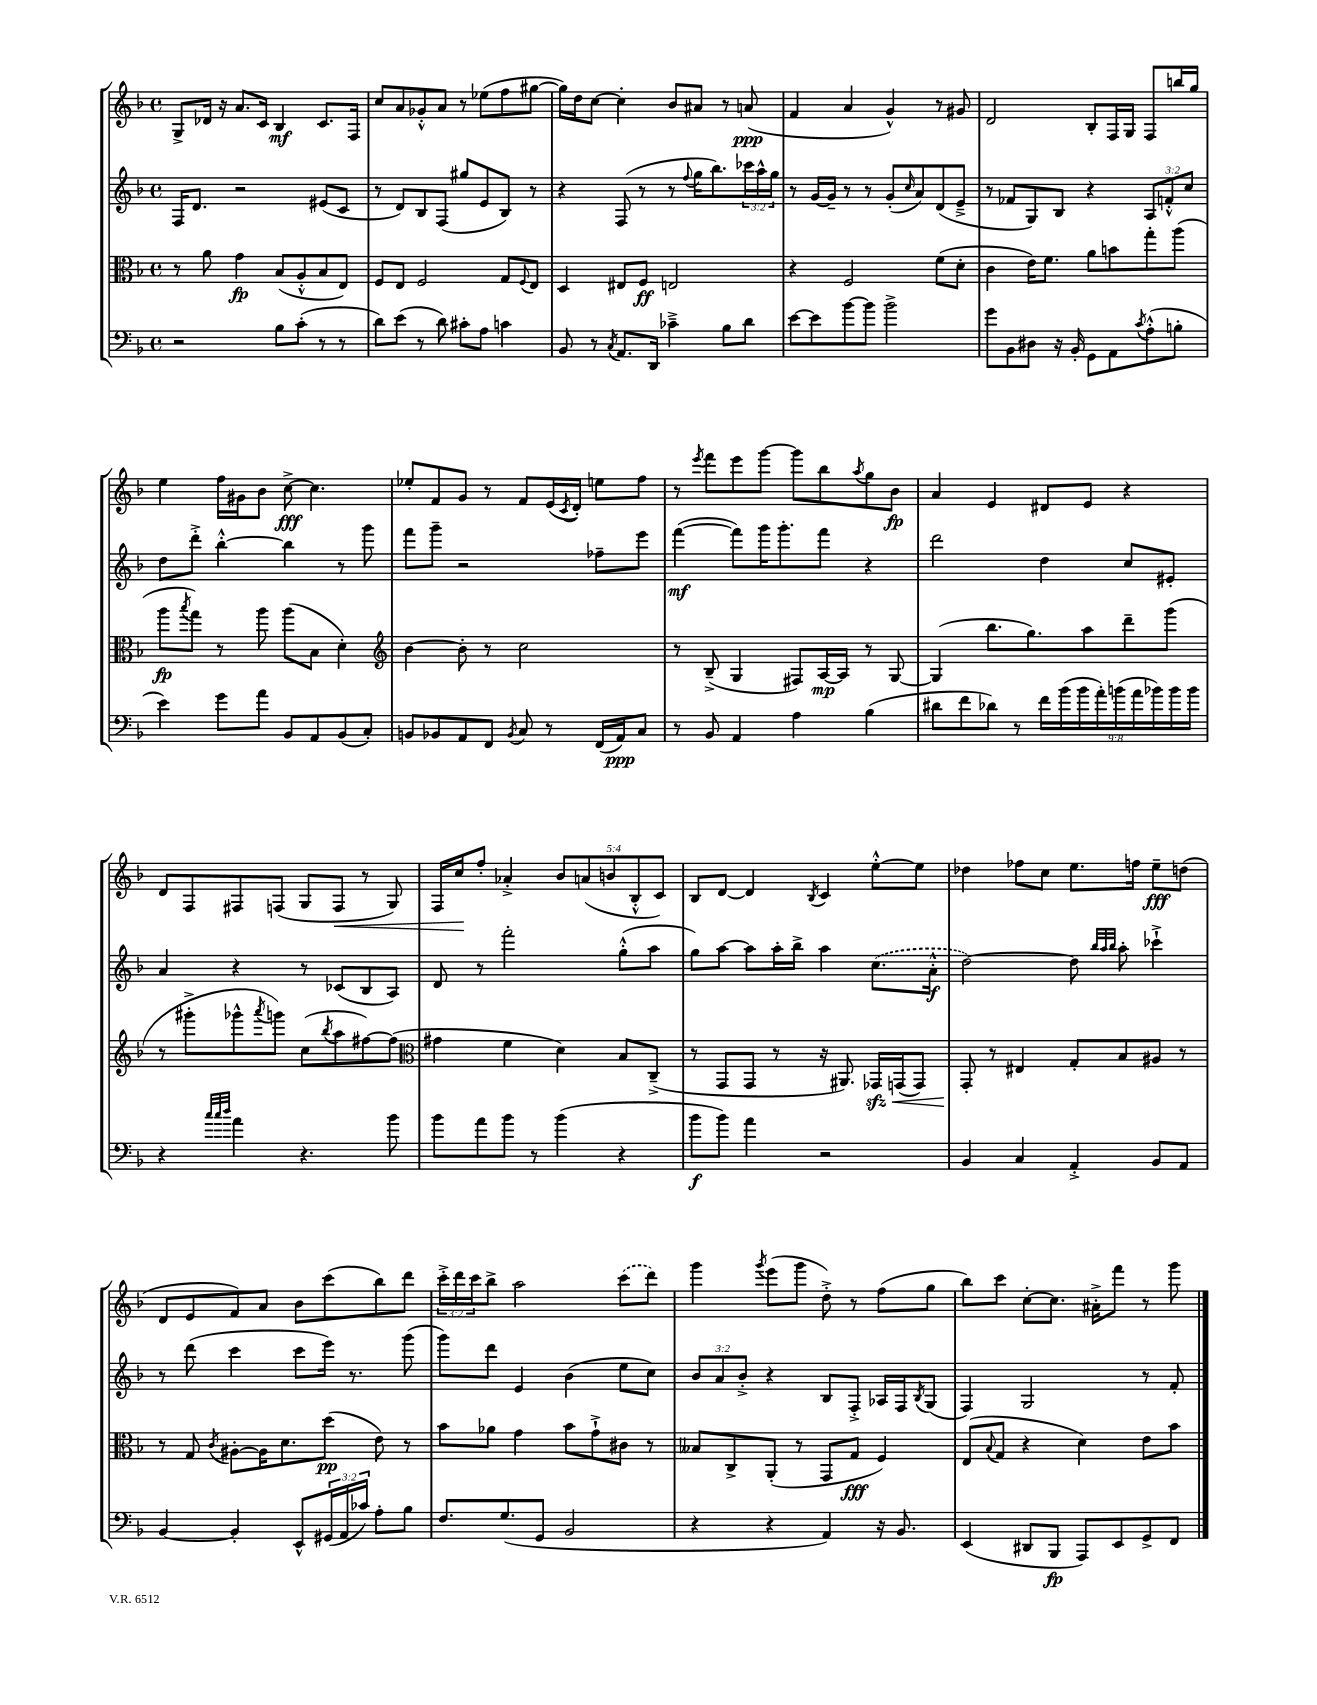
<<
\new StaffGroup <<
\new Staff = "s0" {
    \clef treble \key f \major \defaultTimeSignature \time 4/4 \override Staff.TupletNumber.text = #tuplet-number::calc-fraction-text
    g8-> des'16 r16 a'8. c'16 bes4\mf c'8. f16 |
    c''8 a'8 ges'8-.-^ a'8 r8 ees''8( f''8 gis''8~ |
    gis''16) d''16 c''8~ c''4-. bes'8 ais'8 r8 a'8\ppp( |
    f'4 a'4 g'4-^) r8 gis'8 |
    d'2 bes8-. f16 g16 f8 b''16 g''16 |
    e''4 f''16 gis'16 bes'8 c''8~->\fff c''4. |
    ees''8-. f'8 g'8 r8 f'8 e'16( \acciaccatura { c'8 } d'16-.) e''8 f''8 |
    r8 \acciaccatura { e'''8 } f'''8 e'''8 g'''8~ g'''8 bes''8 \acciaccatura { a''8 } g''8 bes'8\fp |
    a'4 e'4 dis'8 e'8 r4 |
    d'8 f8 fis8 f8( g8 f8\< r8 g8) |
    f16 c''16\! f''8-. aes'4-.-> \tuplet 5/4 { bes'8 a'8( b'8 bes8-.-^ c'8) } |
    bes8 d'8~ d'4 \acciaccatura { bes8 } c'4 e''8~-.-^ e''8 |
    des''4 fes''8 c''8 e''8. f''16 e''8--\fff d''8( |
    d'8 e'8 f'8) a'8 bes'8 c'''8( bes''8) d'''8 |
    \tuplet 3/2 { c'''16-.-> d'''16 c'''16 } bes''8-> a''2 \once \slurDashed c'''8( d'''8) |
    g'''4 \acciaccatura { g'''8 } e'''8( g'''8 d''8-.->) r8 f''8( g''8 |
    bes''8) c'''8 c''8~-. c''8. ais'16-.-> f'''8 r8 g'''8 \bar "|." |
}
\new Staff = "s1" {
    \clef treble \key f \major \defaultTimeSignature \time 4/4 \override Staff.TupletNumber.text = #tuplet-number::calc-fraction-text
    f16 d'8. r2 eis'8( c'8 |
    r8 d'8) bes8 f8( gis''8 e'8 bes8) r8 |
    r4 f8( r8 r8 \appoggiatura { f''8 } g''16 bes''8.) \tuplet 3/2 { ces'''16 a''16-^ g''16 } |
    r8 g'16~ g'16-- r8 r8 g'8-.( \grace { c''16 } a'8) d'8( e'8---> |
    r8 fes'8 g8) bes8 r4 \tuplet 3/2 { a8 f'8-.-^ c''8 } |
    d''8 d'''8-.-> bes''4~-.-^ bes''4 r8 g'''8 |
    f'''8 g'''8-- r2 fes''8-- e'''8 |
    f'''4~\mf( f'''8) g'''16 g'''8.-. f'''8 r4 |
    d'''2 d''4 c''8 eis'8-. |
    a'4 r4 r8 ces'8( bes8 a8) |
    d'8 r8 f'''2-. g''8-.-^( a''8 |
    g''8) a''8~ a''8 a''16-. bes''16-> a''4 \once \slurDashed c''8.( a'16-.-^\f |
    d''2~) d''8 \grace { bes''32 a''32 bes''32 } a''8-. ces'''4-!-> |
    r8 d'''8( c'''4 c'''8 e'''16) r8. g'''8( |
    g'''8) d'''8 e'4 bes'4( e''8 c''8) |
    \tuplet 3/2 { bes'8 a'8 bes'8-.-> } r4 bes8 f8-.-> aes16 f16 \acciaccatura { bes8 } g8( |
    f4) g2 r8 f'8-. \bar "|." |
}
\new Staff = "s2" {
    \clef alto \key f \major \defaultTimeSignature \time 4/4
    r8 a'8 g'4\fp bes8( a8-.-^ bes8 e8) |
    f8 e8 f2 g8 \appoggiatura { f8 } e8 |
    d4 eis8 f8\ff e2 |
    r4 f2 f'8( d'8-. |
    c'4 e'16) f'8. a'8 b'8 g''8-. a''8( |
    a''8\fp \acciaccatura { bes''8 } g''8) r8 a''8 a''8( bes8 d'4-.) |
    \clef treble bes'4~ bes'8-. r8 c''2 |
    r8 bes8--->( g4 fis8) a16~\mp a16 r8 g8~ |
    g4( bes''8. g''8.) a''8 d'''8-- g'''8( |
    r8 gis'''8-.-> ges'''8-^ \acciaccatura { a'''8 } g'''8) c''8( \acciaccatura { bes''8 } a''8 fis''8~) fis''8( |
    \clef alto gis'4 f'4 d'4) bes8 c8--->( |
    r8 g,8 g,8 r8 r16 ais,8.) ges,16\sfz\< g,16( g,8) |
    g,8-.\! r8 eis4 g8-. bes8 ais8 r8 |
    r8 g8 \acciaccatura { c'8 } ais8~-. ais16 d'8. d''8\pp( e'8) r8 |
    bes'8 aes'8 g'4 bes'8 g'8-!-> cis'8 r8 |
    beses8 c8-> a,8-.( r8 g,8 g8\fff f4) |
    e8( \appoggiatura { bes8 } g8 r4 d'4) e'8 bes'8 \bar "|." |
}
\new Staff = "s3" {
    \clef bass \key f \major \defaultTimeSignature \time 4/4 \override Staff.TupletNumber.text = #tuplet-number::calc-fraction-text
    r2 bes8 c'8-.( r8 r8 |
    d'8) e'8( r8 d'8) cis'8-. a8 c'4 |
    bes,8 r8 \acciaccatura { c8 } a,8. d,16 ces'4---> bes8 d'8 |
    e'8~ e'8 bes'8~ bes'8 bes'2-> |
    g'8 bes,8 dis8 r16 bes,16-. g,8 a,8 \acciaccatura { c'8 } a8-.-^( b8-. |
    e'4) g'8 a'8 bes,8 a,8 bes,8( c8-.) |
    b,8 bes,8 a,8 f,8 \acciaccatura { bes,8 } c8 r8 f,16( a,16\ppp) c8 |
    r8 bes,8 a,4 a4 bes4( |
    dis'8 f'8 des'8) r8 \tuplet 9/8 { f'16 bes'16( bes'16 a'16-.) b'16( a'16 bes'16) bes'16 bes'16 } |
    r4 \grace { c''32 c''32 d''32 } a'4 r4. bes'8 |
    bes'8 a'8 bes'8 r8 bes'4( r4 |
    bes'8\f bes'8) a'4 r2 |
    bes,4 c4 a,4-.-> bes,8 a,8 |
    bes,4~ bes,4-. e,8-^ \tuplet 3/2 { gis,16( a,16 ces'16) } a8-. bes8 |
    f8. g8.( g,8 bes,2 |
    r4 r4 a,4) r16 bes,8. |
    e,4( dis,8 bes,,8\fp a,,8) e,8 g,8-> f,8 \bar "|." |
}
>>
>>
\layout { \context { \Score \remove "Bar_number_engraver" } }
